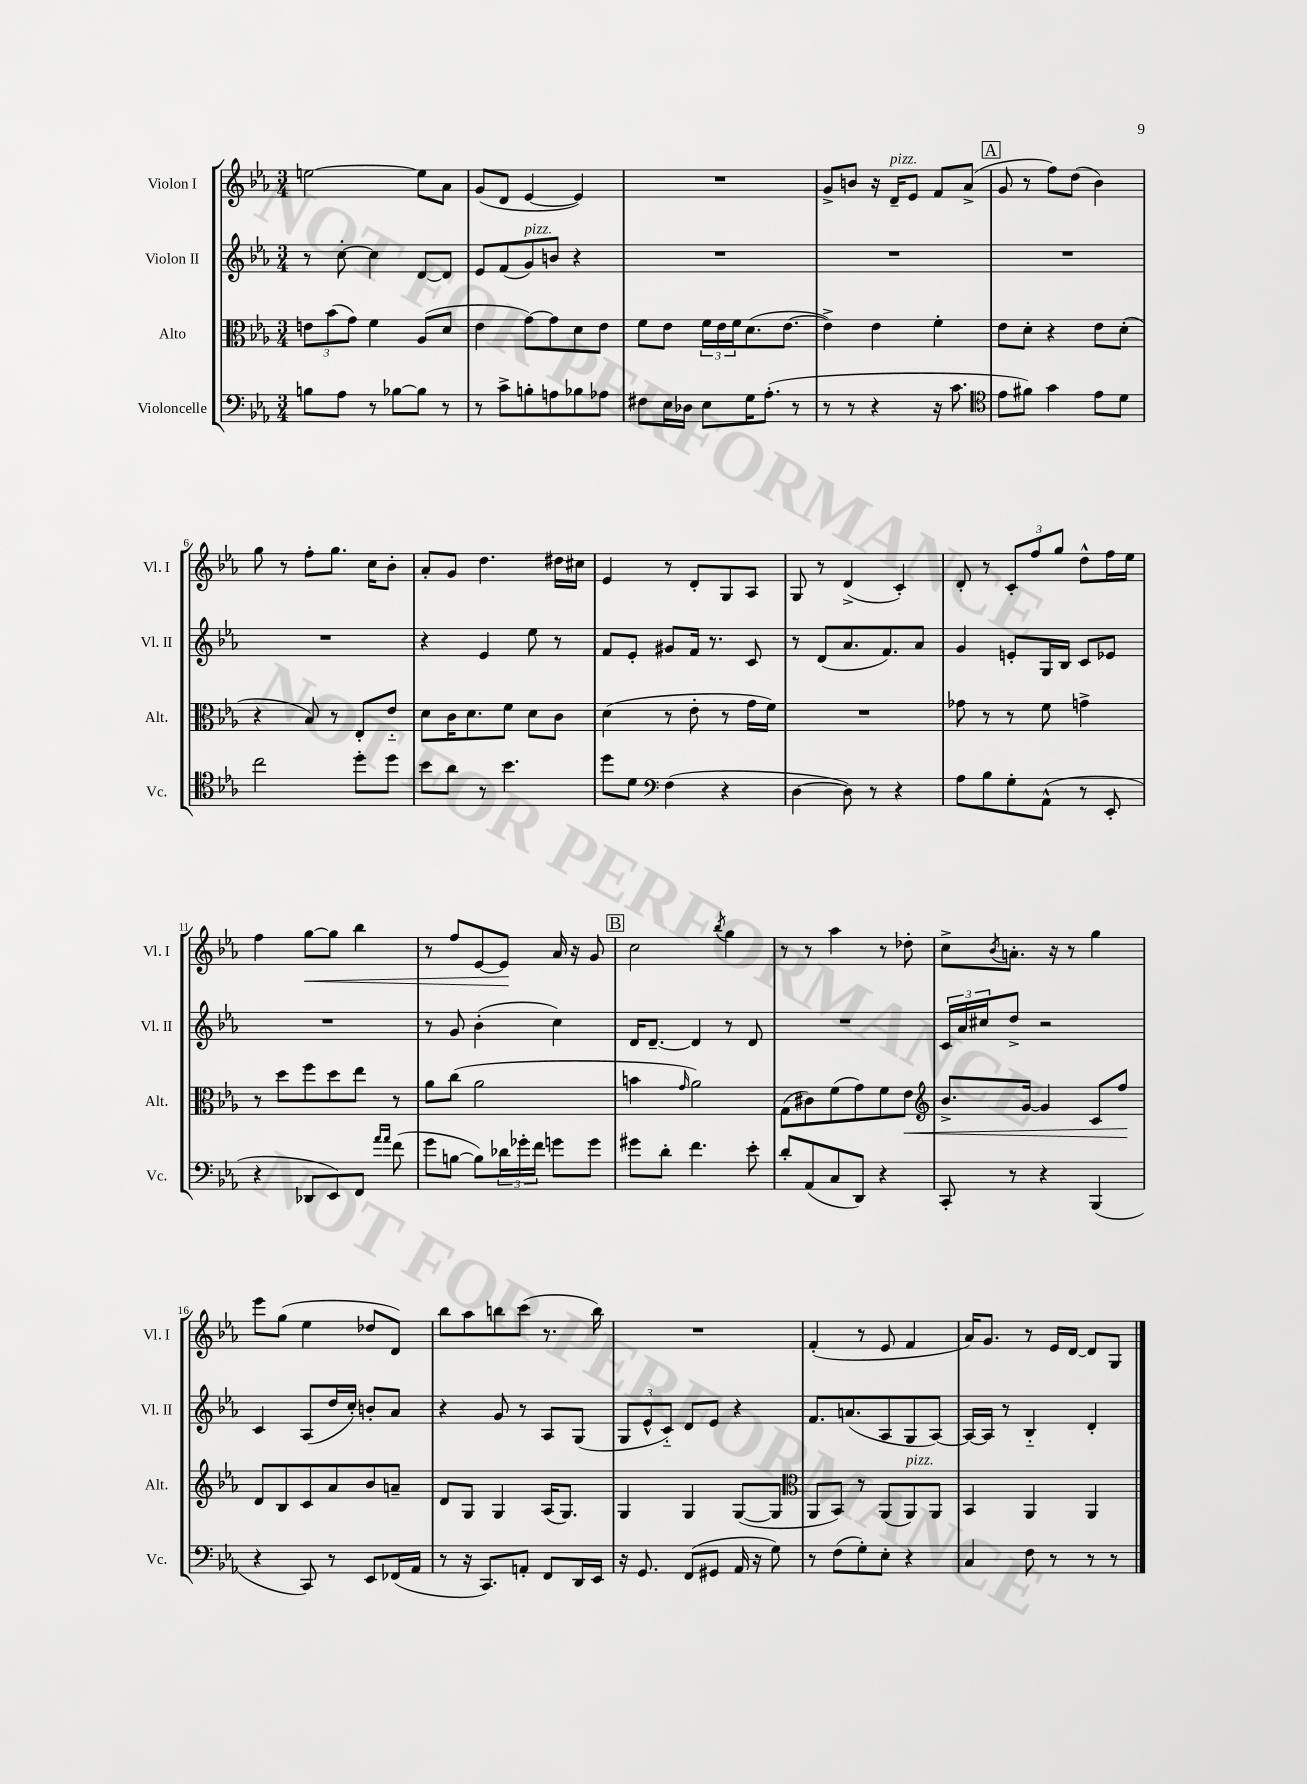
<<
\new StaffGroup <<
\new Staff = "s0" \with { instrumentName = "Violon I" shortInstrumentName = "Vl. I" } {
    \clef treble \key ees \major \numericTimeSignature \time 3/4
    e''2~ e''8 aes'8 |
    g'8( d'8 ees'4~ ees'4) |
    R2. |
    g'8-> b'8 r16 d'16--^\markup { \italic "pizz." } ees'8 f'8 aes'8->( |
    \mark \markup { \box "A" } g'8 r8 f''8) d''8( bes'4) |
    g''8 r8 f''8-. g''8. c''16 bes'8-. |
    aes'8-. g'8 d''4. dis''16 cis''16 |
    ees'4 r8 d'8-. g8 aes8 |
    g8 r8 d'4->( c'4-.) |
    d'8-. r8 \tuplet 3/2 { c'8-. f''8 g''8 } d''8-^ f''16 ees''16 |
    f''4 g''8~\< g''8 bes''4 |
    r8 f''8 ees'8~ ees'8\! aes'16 r16 g'8 |
    \mark \markup { \box "B" } c''2 \acciaccatura { bes''8 } g''4 |
    r8 r8 aes''4 r8 des''8-. |
    c''8-> \acciaccatura { bes'8 } a'8.-. r16 r8 g''4 |
    ees'''8 g''8( ees''4 des''8 d'8) |
    bes''8 aes''8 b''8 c'''8( r8. b''16) |
    R2. |
    f'4-.( r8 ees'8 f'4 |
    aes'16) g'8. r8 ees'16 d'16~ d'8 g8 \bar "|." |
}
\new Staff = "s1" \with { instrumentName = "Violon II" shortInstrumentName = "Vl. II" } {
    \clef treble \key ees \major \numericTimeSignature \time 3/4
    r8 c''8~-. c''4 d'8~ d'8 |
    ees'8 f'8( g'8^\markup { \italic "pizz." }) b'8 r4 |
    R2. |
    R2. |
    \mark \markup { \box "A" } R2. |
    R2. |
    r4 ees'4 ees''8 r8 |
    f'8 ees'8-. gis'8 f'16 r8. c'8 |
    r8 d'8( aes'8. f'8.) aes'8 |
    g'4 e'8-. g16 bes16 c'8 ees'8 |
    R2. |
    r8 g'8 bes'4-.( c''4) |
    \mark \markup { \box "B" } d'16 d'8.~-- d'4 r8 d'8 |
    R2. |
    \tuplet 3/2 { c'16 aes'16 cis''16 } d''8-> r2 |
    c'4 aes8( d''16 c''16-.) b'8-. aes'8 |
    r4 g'8 r8 aes8 g8( |
    \tuplet 3/2 { g8 ees'8-^ c'8-_) } d'8 ees'8 r4 |
    f'8. a'8.( aes8 g8 aes8~) |
    aes16~ aes16 r8 bes4-_ d'4-. \bar "|." |
}
\new Staff = "s2" \with { instrumentName = "Alto" shortInstrumentName = "Alt." } {
    \clef alto \key ees \major \numericTimeSignature \time 3/4
    \tuplet 3/2 { e'8 bes'8( g'8) } f'4 aes8( d'8 |
    ees'4 g'8~) g'8 d'8 ees'8 |
    f'8 ees'8 \tuplet 3/2 { f'16 ees'16 f'16 } d'8.( ees'8.~ |
    ees'4->) ees'4 f'4-. |
    \mark \markup { \box "A" } ees'8 d'8-. r4 ees'8 d'8-.( |
    r4 bes8) r8 ees8-. ees'8-_ |
    d'8 c'16 d'8. f'8 d'8 c'8 |
    d'4( r8 ees'8-. r8 g'16 f'16) |
    R2. |
    ges'8 r8 r8 f'8 g'4-> |
    r8 d''8 f''8 d''8 ees''8 r8 |
    aes'8 c''8( aes'2 |
    \mark \markup { \box "B" } b'4 \grace { g'16 } aes'2) |
    g8( cis'8) f'8( g'8) f'8 ees'8\< |
    \clef treble bes'8.-> g'16~ g'4 c'8 f''8\! |
    d'8 bes8 c'8 aes'8 bes'8 a'8-- |
    d'8 g8 g4 aes16( g8.) |
    g4 g4 g8~( g8 |
    \clef alto aes,8 bes,8) r8 aes,8( aes,8^\markup { \italic "pizz." }) aes,8 |
    bes,4 aes,4 aes,4 \bar "|." |
}
\new Staff = "s3" \with { instrumentName = "Violoncelle" shortInstrumentName = "Vc." } {
    \clef bass \key ees \major \numericTimeSignature \time 3/4
    b8 aes8 r8 bes8~ bes8 r8 |
    r8 c'8-> b8-. a8 bes8 aes8 |
    fis8 ees16 des16 ees8 g16 aes8.-.( r8 |
    r8 r8 r4 r16 c'8. |
    \mark \markup { \box "A" } \clef tenor ees'8 fis'8) g'4 ees'8 d'8 |
    c''2 d''8-. d''8 |
    bes'8 aes'8 r8 bes'4. |
    d''8 d'8 \clef bass f4( r4 |
    d4~ d8) r8 r4 |
    aes8 bes8 g8-. aes,8-^( r8 ees,8-. |
    r4 des,8 ees,8) f,8 \grace { aes'16 aes'16 } f'8( |
    g'8 b8~ b8) \tuplet 3/2 { des'16 ges'16-. f'16 } g'8 g'8 |
    \mark \markup { \box "B" } gis'8 d'8-. f'4. ees'8-. |
    d'8-. aes,8( c8 d,8) r4 |
    c,8-. r8 r4 bes,,4( |
    r4 c,8) r8 ees,8 fes,16( aes,16 |
    r8 r16 c,8.) a,8-. f,8 d,16 ees,16 |
    r16 g,8. f,8( gis,8 aes,16 r16 g8) |
    r8 f8( g8-.) ees8-. r4 |
    c4 f8 r8 r8 r8 \bar "|." |
}
>>
>>
